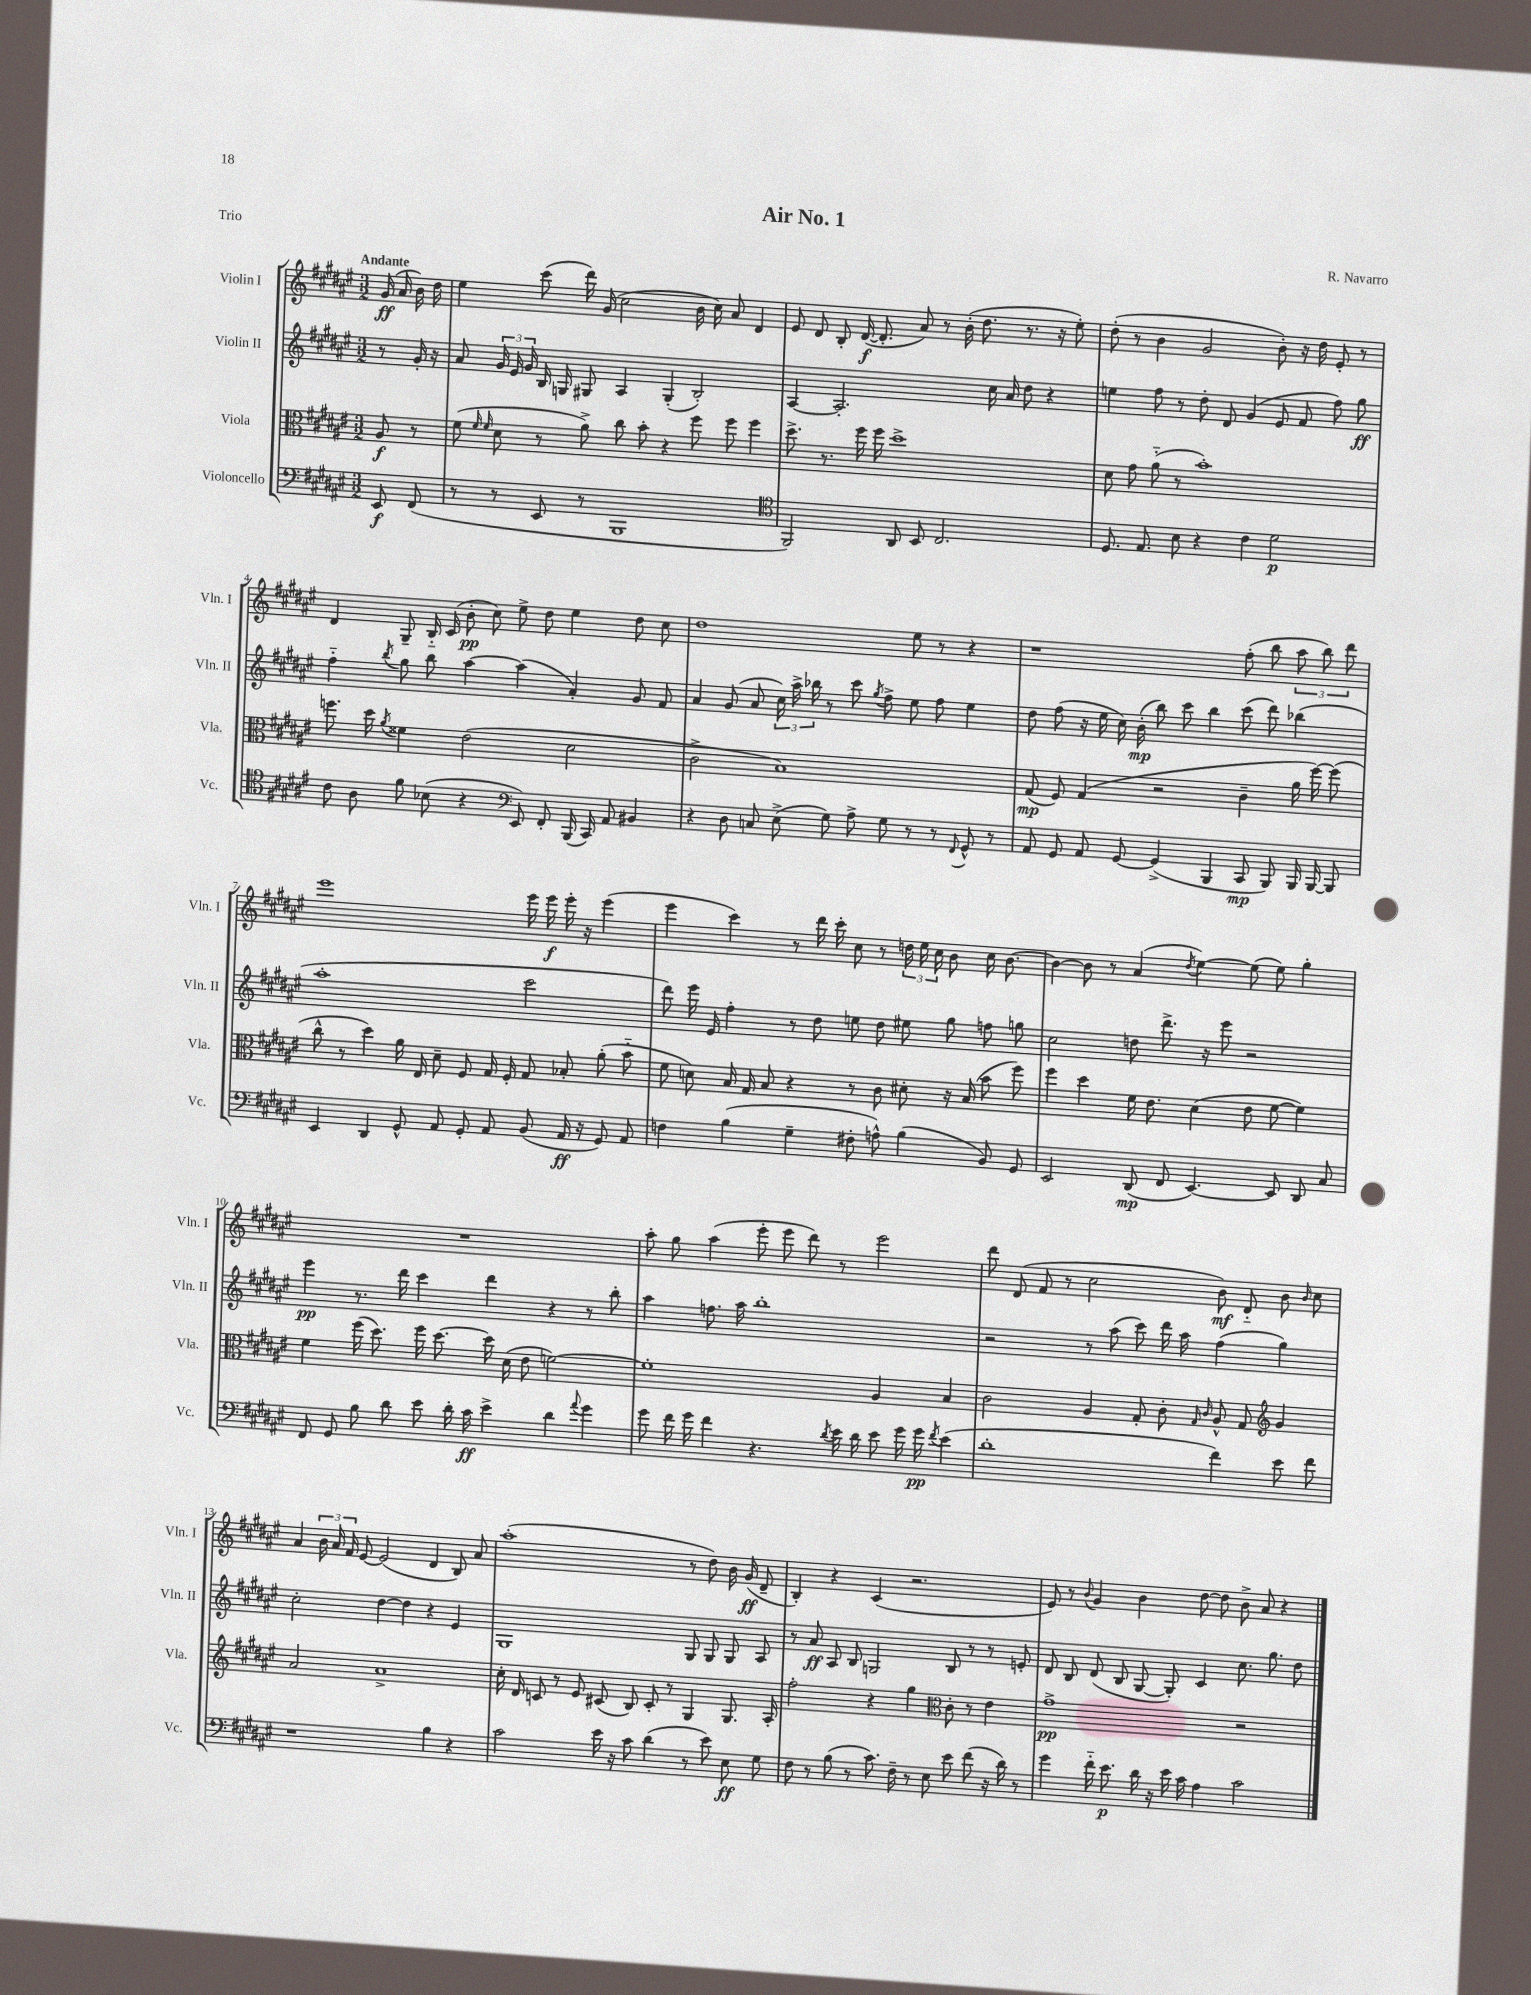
\header { title = "Air No. 1" composer = "R. Navarro" piece = "Trio" }
<<
\new StaffGroup <<
\new Staff = "s0" \with { instrumentName = "Violin I" shortInstrumentName = "Vln. I" } {
    \clef treble \key fis \major \numericTimeSignature \time 3/2 \partial 4 \tempo "Andante"
    \autoBeamOff gis'16\ff( ais'16 b'16) dis''16 |
    eis''4 cis'''8( dis'''16) gis'16( cis''2 b'16 cis''16) ais'8 dis'4 |
    eis'8 dis'8 b8-. dis'16~\f( dis'8.-. ais'8) r8 b'16-.( dis''8. r8. r16 eis''8-.) |
    dis''8-.( r8 b'4 gis'2 b'8-.) r16 dis''16 eis'8-. r8 |
    dis'4 gis8-- b16-_ cis'16( b'8-.\pp cis''8) eis''8-> dis''8 eis''4 dis''8 cis''8 |
    dis''1 eis''8 r8 r4 |
    r1 fis''8-.( b''8 \tuplet 3/2 { ais''8 b''8) dis'''8 } |
    eis'''1 eis'''16 eis'''16\f eis'''16-. r16 eis'''4( |
    eis'''4 cis'''4) r8 dis'''16 cis'''16-. cis''8 r8 \tuplet 3/2 { d''16 eis''16 cis''16 } b'8 cis''16 b'8.~ |
    b'4~ b'8 r8 ais'4( \acciaccatura { dis''8 } eis''4~) eis''8( eis''8) gis''4-. |
    R1. |
    ais''8-. gis''8 ais''4( eis'''8-. eis'''8 dis'''8) r8 eis'''2 |
    dis'''8 dis'8( fis'8 r8 cis''2 b'8\mf) dis'8-_ b'8 \grace { b'16 } cis''8 |
    ais'4 \tuplet 3/2 { b'16 ais'16 fis'16 } eis'8~ eis'2( dis'4 b8) ais'8 |
    ais''1-.( r8 dis''8) b'16 gis'16\ff( dis'8-- |
    b4-.) r4 cis'4( r2. |
    eis'8) r8 \appoggiatura { b'8 } gis'4 b'4 dis''8~ dis''8 b'8-> ais'8 r4 \bar "|." |
}
\new Staff = "s1" \with { instrumentName = "Violin II" shortInstrumentName = "Vln. II" } {
    \clef treble \key fis \major \numericTimeSignature \time 3/2 \partial 4
    \autoBeamOff r8 gis'16-. r16 |
    ais'8 \tuplet 3/2 { gis'16 eis'16 gis'16 } b16 g16 gis8 ais4 gis4-.( b2-.) |
    ais4~ ais2.-. cis''16 ais'16 dis''8 r4 |
    e''4 fis''8 r8 dis''8-. dis'8 gis'4( eis'8 fis'8 fis''8) gis''8\ff |
    fis''4-_ \acciaccatura { b''8 } gis''8 b''8 ais''4~ ais''4( ais'4-.) gis'8 fis'8 |
    ais'4 gis'8( ais'8 \tuplet 3/2 { cis''16) ais''16-> bes''16 } r8 cis'''8 \acciaccatura { gis''8 } fis''8-> eis''8 fis''8 eis''4 |
    dis''8 fis''8( r16 eis''16 cis''16) b'16-.\mp( b''8) cis'''8 b''4 cis'''8( dis'''8) bes''4( |
    ais''1-. cis'''2 |
    dis'''8) eis'''16 eis'16 fis''4-. r8 dis''8 e''8 dis''8 eis''8 gis''8 f''8 g''8 |
    cis''2 d''8 dis'''8.-> r16 eis'''8 r2 |
    eis'''4\pp r8. dis'''16 cis'''4 dis'''4 r4 r8 b''8-. |
    ais''4 f''8. ais''16 b''1-. |
    r2 r8 ais''8( cis'''8) dis'''16 ais''16 fis''4( gis''4) |
    cis''2-. dis''4~ dis''4 r4 eis'4 |
    gis1 gis8 gis8 gis8 ais8 |
    r8 ais'8\ff ais8 b8 g2 b8 r8 r8 e'8-. |
    dis'8 b8 dis'8( b8 gis8~ gis8-.) cis'4 cis''8. gis''8. dis''8 \bar "|." |
}
\new Staff = "s2" \with { instrumentName = "Viola" shortInstrumentName = "Vla." } {
    \clef alto \key fis \major \numericTimeSignature \time 3/2 \partial 4
    \autoBeamOff ais8\f r8 |
    fis'8( \grace { fis'16 fis'16 } dis'8 r8 ais'8->) cis''8 b'8-. r4 fis''8 fis''8 fis''4 |
    dis''8.-> r8. fis''16 fis''16 dis''1-> |
    dis'8 gis'8 ais'8-_( r8 b'1-.) |
    f''8. dis''16 \acciaccatura { ais'8 } fisis'4 eis'2( dis'2 |
    cis'2-> b1) |
    gis8\mp( fis8) gis4( r2 cis'4-- ais'16 fis''16~) fis''8( |
    cis''8-^ r8 dis''4) ais'16 eis16 dis'8-- fis8 gis16 fis16-. gis8 bes8-. ais'8-.( b'8-_ |
    fis'8 d'8) b16 gis16 b8 r4 r8 cis'8 dis'8-. r16 b16( b'8 fis''8) |
    fis''4 dis''4 fis'16 eis'8. dis'4( eis'8 fis'8~ fis'4) |
    fis'4 fis''16( dis''8.) fis''16 dis''8.~ dis''16 dis'16( eis'8 f'2~) |
    f'1-. ais4 b4 |
    cis'2 ais4 gis8-. cis'8-. \grace { gis16 cis'16 } ais8-^ gis8 \clef treble gis'4 |
    ais'2 ais'1-> |
    cis''16-. dis'16 c'8 r8 eis'8 cis'8( b8) cis'8-. r8 gis4 gis8. ais16-. |
    fis''2-. r4 gis''4 \clef alto cis'8-. r8 eis'4 |
    gis'1->\pp r2 \bar "|." |
}
\new Staff = "s3" \with { instrumentName = "Violoncello" shortInstrumentName = "Vc." } {
    \clef bass \key fis \major \numericTimeSignature \time 3/2 \partial 4
    \autoBeamOff eis,8\f fis,8( |
    r8 r8 eis,8 r8 b,,1 |
    \clef tenor fis,2) ais,8 b,8 cis2. |
    dis8. eis8. b8 r4 cis'4 dis'2\p |
    cis'8 ais8 fis'8 bes8( r4 \clef bass eis,8) fis,8-. b,,16( cis,16) ais,8 bis,4 |
    r4 dis8 c8 eis8->( gis8) ais8-> gis8 r8 r8 \appoggiatura { fis,8 } gis,8-^ r8 |
    ais,8 gis,8 ais,8 gis,8~ gis,4->( b,,4 cis,8\mp b,,8) b,,16 b,,16~ b,,8 |
    eis,4 dis,4 gis,8-^ ais,8 gis,8-. ais,8 b,8( ais,16\ff r16 gis,8) ais,8 |
    f4 b4( gis4-- fis8-. a8-^) b4( b,8) gis,8 |
    eis,2 dis,8\mp( fis,8 eis,4.~) eis,8 dis,8 cis8 |
    fis,8 gis,8 b8 dis'8 eis'8 dis'16-. cis'16\ff eis'4-> dis'4 \appoggiatura { ais'8 } gis'4 |
    gis'8 fis'16 gis'16 fis'4 r4. \acciaccatura { dis'8 } eis'16 dis'16 eis'8 gis'16 gis'16\pp \acciaccatura { fis'8 } eis'4( |
    dis'1-. fis'4) eis'8 fis'8 |
    r1 b4 r4 |
    cis'2 eis'16 r16 cis'8 dis'4( r8 eis'8) eis8\ff gis8 |
    fis8 r8 b8( r8 cis'8.) fis16-- r8 eis8 eis'8 fis'8( r16 dis'16) r8 |
    gis'4 fis'16-_ eis'8.\p dis'16 r16 eis'16 cis'16 ais4 cis'2 \bar "|." |
}
>>
>>
